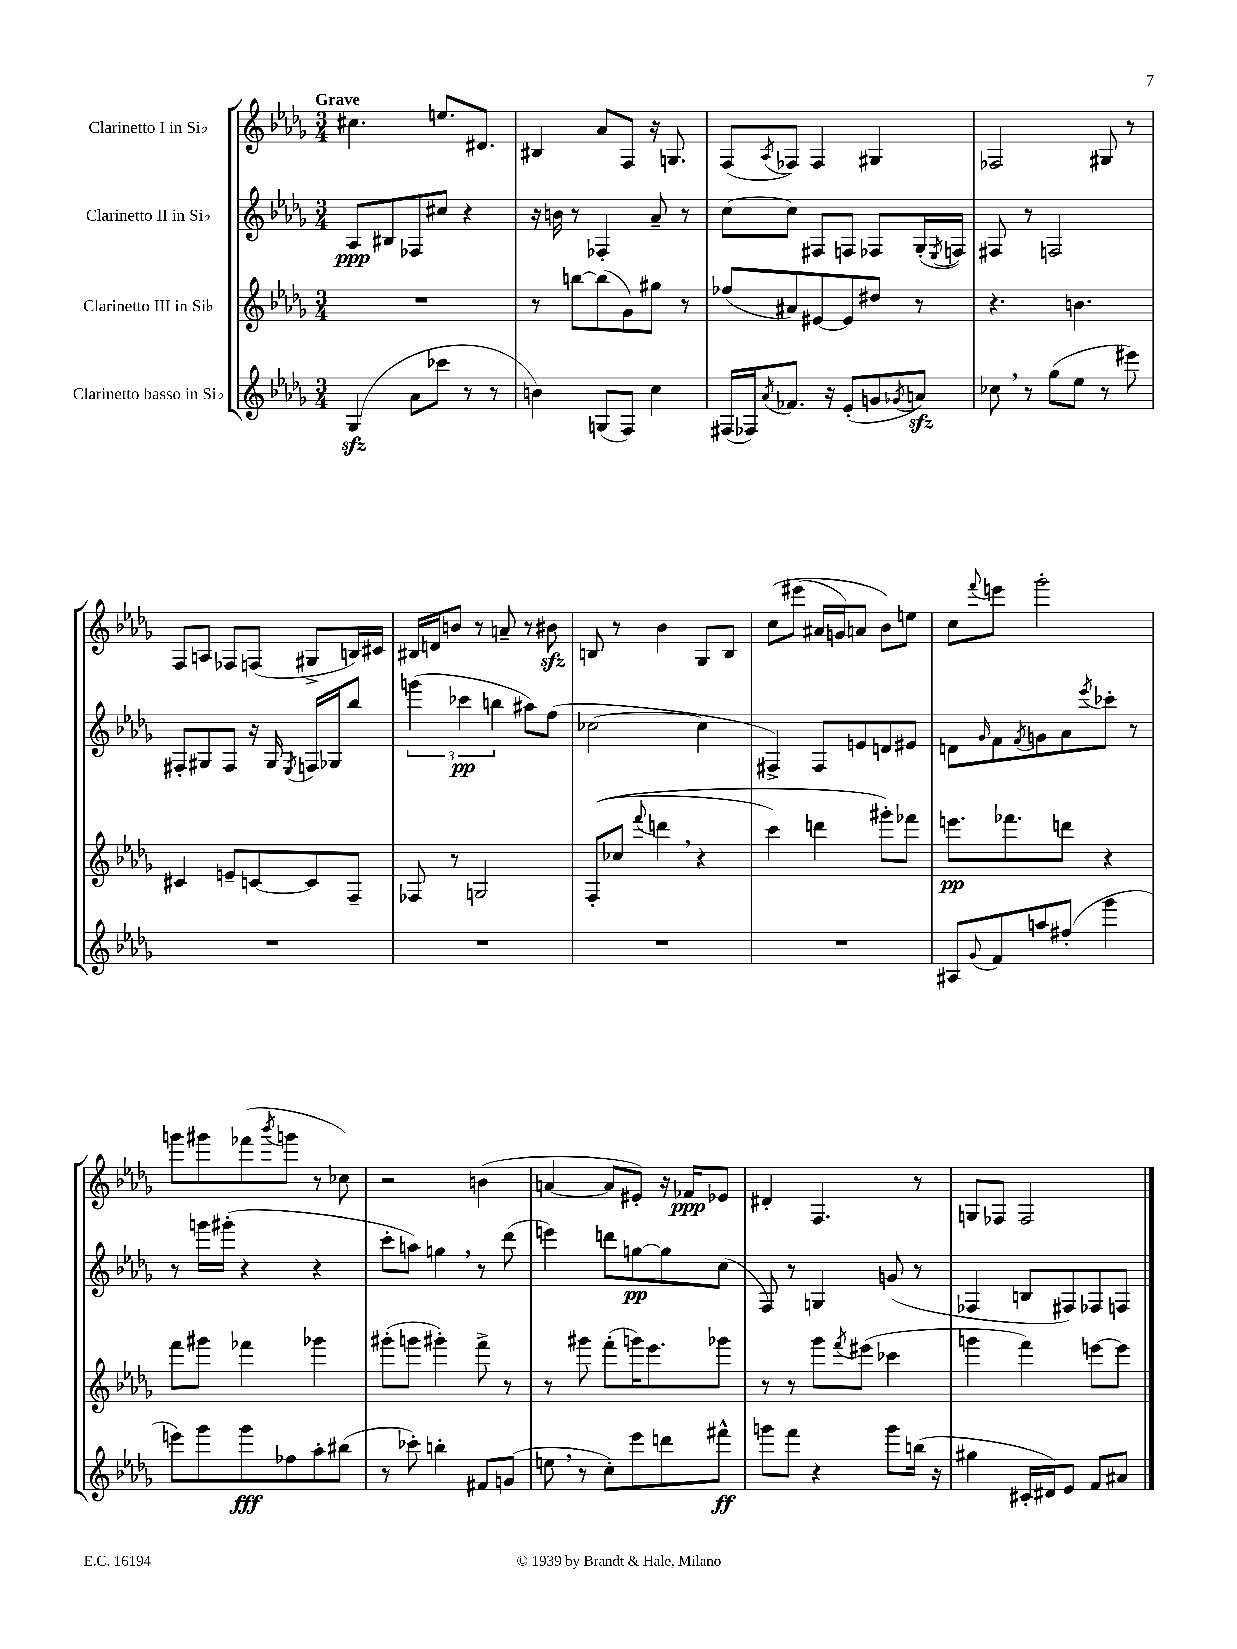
<<
\new StaffGroup <<
\new Staff = "s0" \with { instrumentName = "Clarinetto I in Sib" } {
    \clef treble \key des \major \numericTimeSignature \time 3/4 \tempo "Grave"
    cis''4. e''8. dis'8. |
    bis4 aes'8 f8 r16 g8. |
    f8( \acciaccatura { aes8 } fes8) fes4 gis4 |
    fes2 gis8 r8 |
    f8 a8 fes8 f8( gis8-> b16) cis'16 |
    bis16 d'16 b'8 r8 a'8-- r8 bis'8\sfz |
    b8 r8 bes'4 ges8 b8 |
    c''8\( eis'''8( ais'16 g'16) a'8 bes'8\) e''8 |
    c''8 \appoggiatura { f'''8 } e'''8 ges'''2-. |
    g'''8 gis'''8 fes'''8( \acciaccatura { bes'''8 } g'''8 r8 ces''8) |
    r2 b'4( |
    a'4~ a'8 eis'8-.) r16 fes'16\ppp ees'8 |
    dis'4-. f4. r8 |
    g8 fes8 fes2 \bar "|." |
}
\new Staff = "s1" \with { instrumentName = "Clarinetto II in Sib" } {
    \clef treble \key des \major \numericTimeSignature \time 3/4
    aes8\ppp bis8 fes8 cis''8 r4 |
    r16 b'16 r8 fes4-. aes'8-- r8 |
    c''8~ c''8 fis8 f8 fes8 ges16-.( \acciaccatura { ees8 } f16) |
    fis8 r8 f2 |
    fis8-. gis8 fis8 r16 gis16 \acciaccatura { ees8 } f16 ges16 bes''8 |
    \tuplet 3/2 { g'''4( ces'''4\pp b''4 } ais''8) f''8( |
    ces''2~ ces''4 |
    fis4->) fis8 e'8 d'8 eis'8 |
    d'8 \grace { ges'16 } f'8 \acciaccatura { f'8 } g'8 aes'8 \acciaccatura { ees'''8 } ces'''8-. r8 |
    r8 g'''16 gis'''16-.( r4 r4 |
    c'''8-. a''8) g''4 \breathe r8 des'''8( |
    e'''4) d'''8 g''8~\pp g''8 c''8( |
    f8) r8 g4 g'8( r8 |
    fes4 b8 fis8) fes8 f8 \bar "|." |
}
\new Staff = "s2" \with { instrumentName = "Clarinetto III in Sib" } {
    \clef treble \key des \major \numericTimeSignature \time 3/4
    R2. |
    r8 b''8~ b''8( ges'8) gis''8 r8 |
    fes''8( ais'8) eis'8~ eis'8 dis''8 r8 |
    r4. b'4. |
    cis'4 e'8-- c'8~ c'8 f8-- |
    fes8 r8 g2 |
    f8-.(\( ces''8 \appoggiatura { f'''8 } d'''4 \breathe r4 |
    c'''4) d'''4 gis'''8-.\) fes'''8 |
    e'''8.\pp fes'''8. d'''8 r4 |
    f'''8 gis'''8 fes'''4 ges'''4 |
    gis'''8-.( g'''8 gis'''4-.) f'''8-> r8 |
    r8 gis'''8 f'''8-.( g'''16) ees'''8. ges'''8 |
    r8 r8 ges'''8 \acciaccatura { f'''8 } eis'''8( ces'''4 |
    g'''4 f'''4) e'''8~ e'''8 \bar "|." |
}
\new Staff = "s3" \with { instrumentName = "Clarinetto basso in Sib" } {
    \clef treble \key des \major \numericTimeSignature \time 3/4
    ges4\sfz( aes'8 ces'''8 r8 r8 |
    b'4) g8( f8) c''4 |
    fis16( fes16) \acciaccatura { aes'8 } fes'8. r16 ees'8-.( g'8 \acciaccatura { ges'8 } a'8\sfz) |
    ces''8 \breathe r8 ges''8( ees''8 r8 eis'''8) |
    R2. |
    R2. |
    R2. |
    R2. |
    ais8 \appoggiatura { ges'8 } f'8 a''8 fis''8-.( ges'''4 |
    e'''8) ges'''8 ges'''8\fff fes''8 aes''8-. bis''8( |
    r8 ces'''8-.) b''4-. fis'8 g'8( |
    e''8 \breathe r8 c''8-.) ees'''8 d'''8 fis'''8-^\ff |
    g'''8 f'''8 r4 g'''8 b''16( r16 |
    gis''4 cis'16-. dis'16) ees'8 f'8 ais'8 \bar "|." |
}
>>
>>
\layout { \context { \Score \remove "Bar_number_engraver" } }
